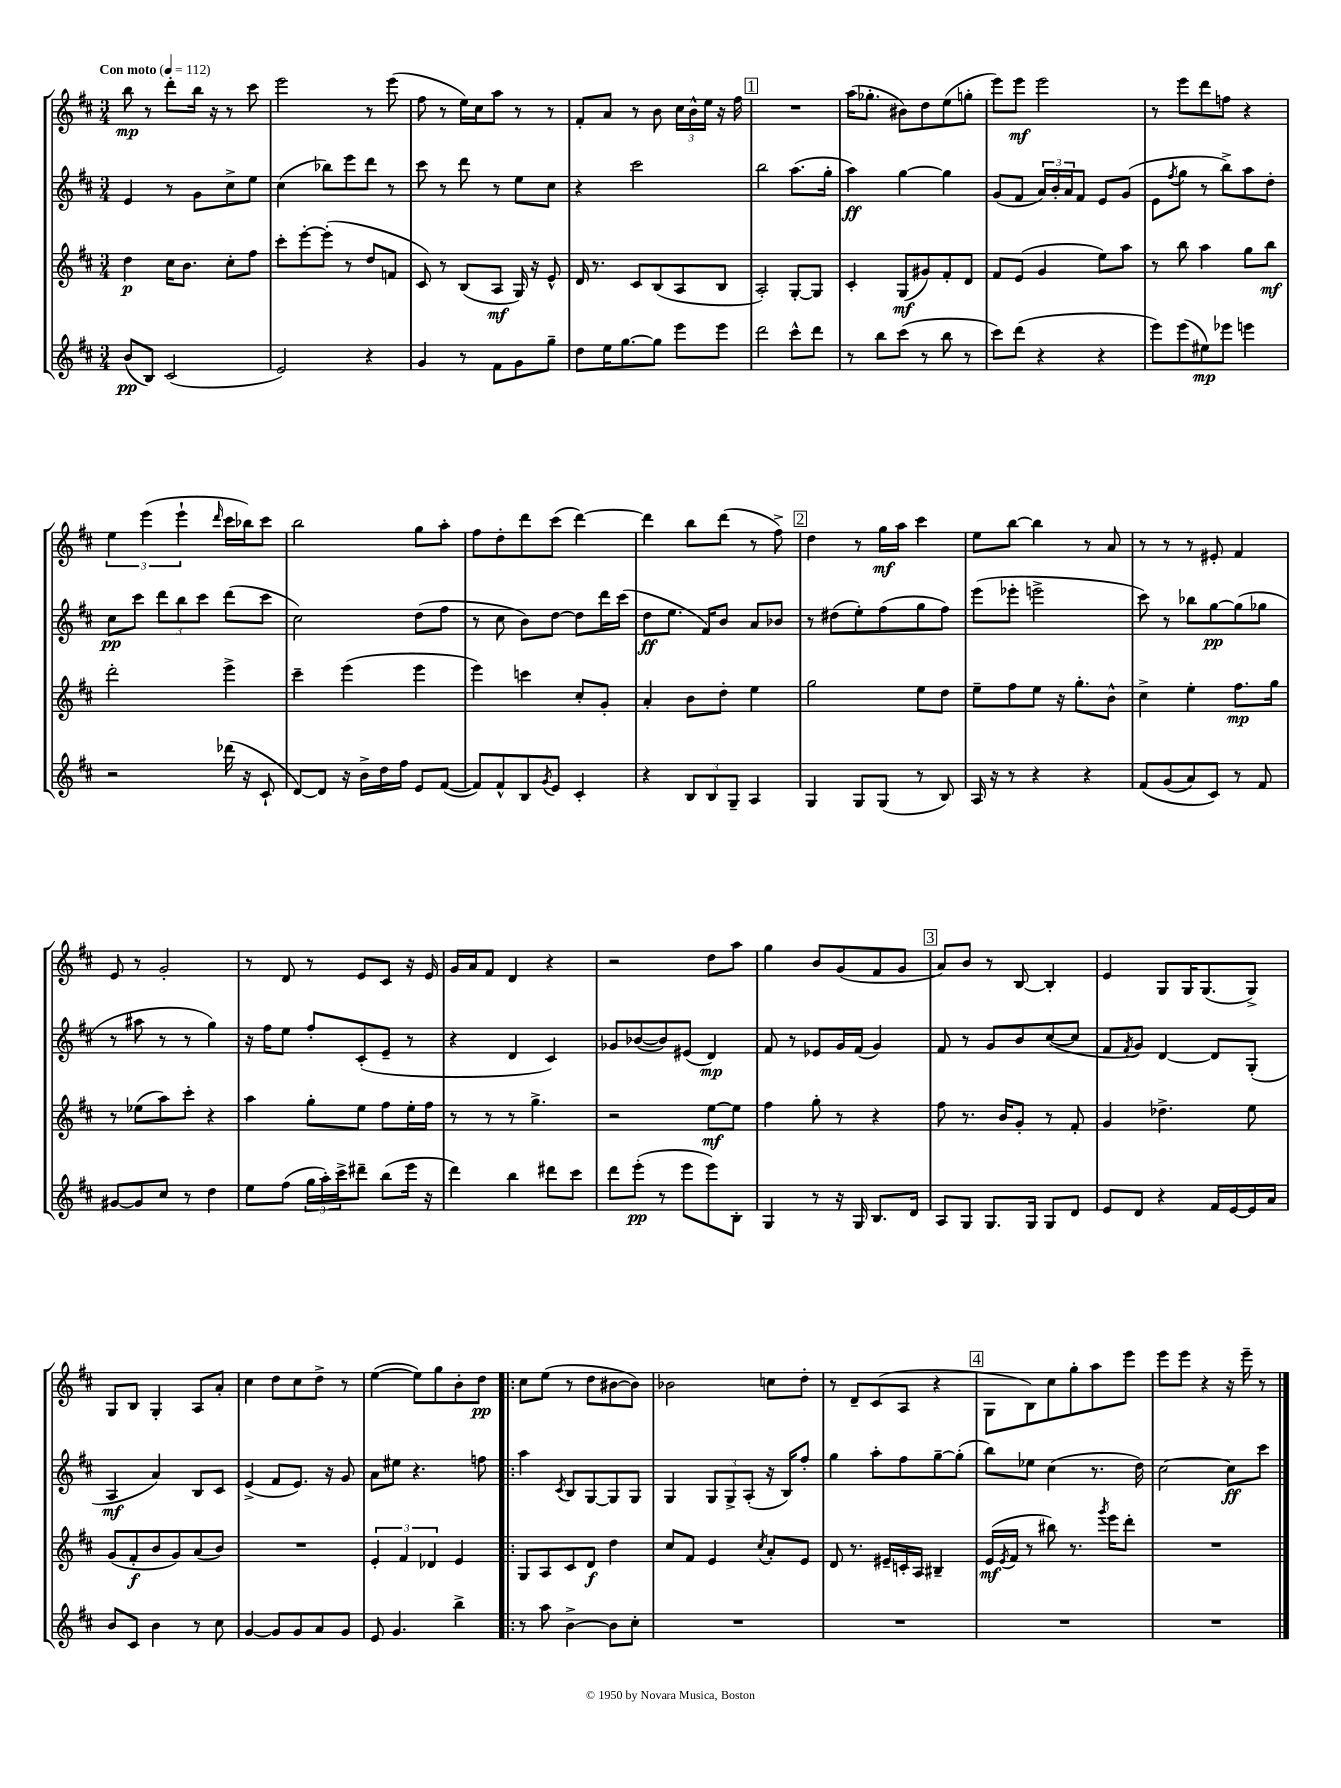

**kern	**kern	**kern	**kern
*staff4	*staff3	*staff2	*staff1
*clefG2	*clefG2	*clefG2	*clefG2
*k[f#c#]	*k[f#c#]	*k[f#c#]	*k[f#c#]
*M3/4	*M3/4	*M3/4	*M3/4
*MM112	*MM112	*MM112	*MM112
(8b	4dd	4e	8bb
8B)	.	.	8r
(2c#	16cc#	8r	8ddd'
.	8.b	.	.
.	.	8g	16bb
.	.	.	16r
.	8cc#'	8cc#^	8r
.	8ff#	8ee	8ccc#
=	=	=	=
2e)	8ccc#'	(4cc#	2eee
.	[8eee'	.	.
.	(8eee']	8bb-)	.
.	8r	8eee	.
4r	8dd	8ddd	8r
.	8f	8r	(8eee
=	=	=	=
4g	8c#)	8ccc#	8ff#
.	8r	8r	8r
8r	(8B	8ddd	16ee)
.	.	.	16cc#
8f#	8A	8r	8aa
8g	16G)	8ee	8r
.	16r	.	.
8gg~	8e^^	8cc#	8r
=	=	=	=
8dd	16d	4r	8f#'
.	8.r	.	.
16ee	.	.	8a
[8.gg	.	.	.
.	8c#	2ccc#	8r
8gg]	(8B	.	8b
8eee	8A	.	24cc#
.	.	.	24b^^
.	.	.	24ee
8eee	8B	.	16r
.	.	.	16ff#
=	=	=	=
2ddd	2A')	2bb	2.r
8ccc#^^	[8G'	(8.aa	.
8ddd	8G]	.	.
.	.	16gg'	.
=	=	=	=
8r	4c#'	4aa)	(16aa
.	.	.	8.gg-'
8bb	.	.	.
(8ccc#	(8G	[4gg	8b#)
8r	8g#)	.	8dd
8bb	8f#'	4gg]	(8ee
8r	8d	.	8gg'
=	=	=	=
8ccc#)	8f#	(8g	8eee)
(8ddd	(8e	8f#	8eee
4r	4g	24a)	2eee
.	.	24b'	.
.	.	24a	.
.	.	8f#	.
4r	8ee)	8e	.
.	8aa	(8g	.
=	=	=	=
8eee)	8r	8e	8r
.	.	8qff#	.
(8eee	8bb	8gg	8eee
8ee#)	4aa	8r	8ddd
8eee-	.	8bb^)	8ff
4eee	8gg	8aa	4r
.	8bb	8dd'	.
=	=	=	=
2r	2ddd'	8cc#	6ee
.	.	8ccc#	.
.	.	.	(6eee
.	.	12ddd	.
.	.	12bb	6eee`
.	.	12ccc#	.
.	.	.	16qqddd
(16ddd-	4eee^	(8ddd	16ccc#
16r	.	.	16bb-)
8c#`	.	8ccc#	8ccc#
=	=	=	=
[8d)	4ccc#~	2cc#)	2bb
8d]	.	.	.
16r	(4eee	.	.
16b^	.	.	.
16dd	.	.	.
16ff#	.	.	.
8e	4eee	(8dd	8gg
([8f#	.	8ff#	8aa'
=	=	=	=
8f#])	4eee)	8r	8ff#
8f#^^	.	8cc#	8dd'
8B	4ccc	8b)	8ddd
8qg	.	.	.
8e	.	[8dd	(8ccc#
4c#'	8cc#'	8dd]	[4ddd)
.	8g'	16ddd	.
.	.	(16ccc#	.
=	=	=	=
4r	4a'	8dd	4ddd]
.	.	8.ee	.
12B	8b	.	8bb
.	.	16f#)	.
12B	.	.	.
.	8dd'	8b	(8ddd
12G~	.	.	.
4A	4ee	8a	8r
.	.	8b-	8ff#^)
=	=	=	=
4G	2gg	8r	4dd
.	.	(8dd#	.
8G	.	8ee')	8r
(8G	.	(8ff#	16gg
.	.	.	16aa
8r	8ee	8gg	4ccc#
8B)	8dd	8ff#)	.
=	=	=	=
16A	8ee~	(8eee	8ee
16r	.	.	.
8r	8ff#	8eee-'	[8bb
4r	8ee	2eee^	4bb]
.	16r	.	.
.	8.gg'	.	.
4r	.	.	8r
.	8b^^	.	8a
=	=	=	=
&(8f#	4cc#^	8ccc#)	8r
(8g	.	8r	8r
8a)	4ee'	8bb-	8r
8c#&)	.	[8gg	8e#'
8r	8.ff#	(8gg]	4f#
8f#	.	8gg-	.
.	16gg	.	.
=	=	=	=
[8g#	8r	8r	8e
8g#]	(8ee-	8aa#	8r
8cc#	8aa)	8r	2g'
8r	8ccc#'	8r	.
4dd	4r	4gg)	.
=	=	=	=
8ee	4aa	16r	8r
.	.	16ff#	.
(8ff#	.	8ee	8d
24gg	8gg'	8ff#'	8r
24aa')	.	.	.
24ccc#^	.	.	.
8ddd#~	8ee	(8c#'	8e
(8bb	8ff#	8e~	8c#
16eee	16ee'	8r	16r
16r	16ff#	.	16e
=	=	=	=
4ddd)	8r	4r	16g
.	.	.	16a
.	8r	.	8f#
4bb	8r	4d	4d
.	4.gg^	.	.
8ddd#	.	4c#)	4r
8ccc#	.	.	.
=	=	=	=
8ddd	2r	8g-	2r
(8eee'	.	([8b-	.
8r	.	8b-])	.
8eee	.	(8e#	.
8eee)	[8ee	4d)	8dd
8B'	8ee]	.	8aa
=	=	=	=
4G	4ff#	8f#	4gg
.	.	8r	.
8r	8gg'	8e-	8b
16r	8r	16g	(8g
16G	.	(16f#	.
8.B	4r	4g)	8f#
.	.	.	8g
16d	.	.	.
=	=	=	=
8A	8ff#	8f#	8a)
8G	8.r	8r	8b
8.G	.	8g	8r
.	16b	.	.
.	8g'	8b	[8B
16G	.	.	.
8G	8r	([8cc#	4B']
8d	8f#'	8cc#]	.
=	=	=	=
8e	4g	8f#	4e
.	.	8qf#	.
8d	.	8g)	.
4r	4.dd-^	[4d	8G
.	.	.	16G
.	.	.	(8.G
16f#	.	8d]	.
[16e	.	.	.
16e]	8ee	(8G'	8G^)
16a	.	.	.
=	=	=	=
8b	(8g	4A	8G
8c#	8f#'	.	8B
4b	8b	4a)	4G'
.	8g)	.	.
8r	(8a	8B	8A
8cc#	8b)	8c#	8a'
=	=	=	=
[4g	2.r	(4e^	4cc#
8g]	.	8f#	8dd
8g	.	8.e)	8cc#
8a	.	.	8dd^
.	.	16r	.
8g	.	8g	8r
=	=	=	=
8e	6e'	8a	([4ee
4.g	.	8ee#	.
.	6f#	.	.
.	.	4.r	8ee])
.	6d-	.	.
.	.	.	8gg
4bb^	4e	.	8b'
.	.	8ff	8dd
=!|:	=!|:	=!|:	=!|:
8r	8G	4aa	8cc#
8aa	8A	.	(8ee
.	.	8qc#	.
[4b^	8c#	8B	8r
.	8d	[8G	8dd
8b]	4dd	8G]	[8b#
8cc#'	.	8G	8b#])
=	=	=	=
2.r	8cc#	4G	2b-
.	8f#	.	.
.	4e	12G	.
.	.	12G^	.
.	.	(12A'	.
.	8qcc#	.	.
.	8a'	16r	8cc
.	.	16B)	.
.	8e	8ff#'	8dd'
=	=	=	=
2.r	8d	4gg	8r
.	8.r	.	8d~
.	.	8aa'	(8c#
.	16e#~	.	.
.	16c'	8ff#	8A
.	16A	.	.
.	4B#~	[8gg~	4r
.	.	(8gg']	.
=	=	=	=
2.r	(16e	8bb)	8G
.	8qe	.	.
.	16f#	.	.
.	8r	8ee-	8B)
.	8bb#)	(4cc#	8cc#
.	8.r	.	8gg'
.	.	8.r	8aa
.	8qggg	.	.
.	16eee	.	.
.	8ddd'	.	8eee
.	.	16dd)	.
=	=	=	=
2.r	2.r	[2cc#	8eee
.	.	.	8eee
.	.	.	4r
.	.	8cc#]	16r
.	.	.	16eee~
.	.	8ccc#	8r
==	==	==	==
*-	*-	*-	*-
